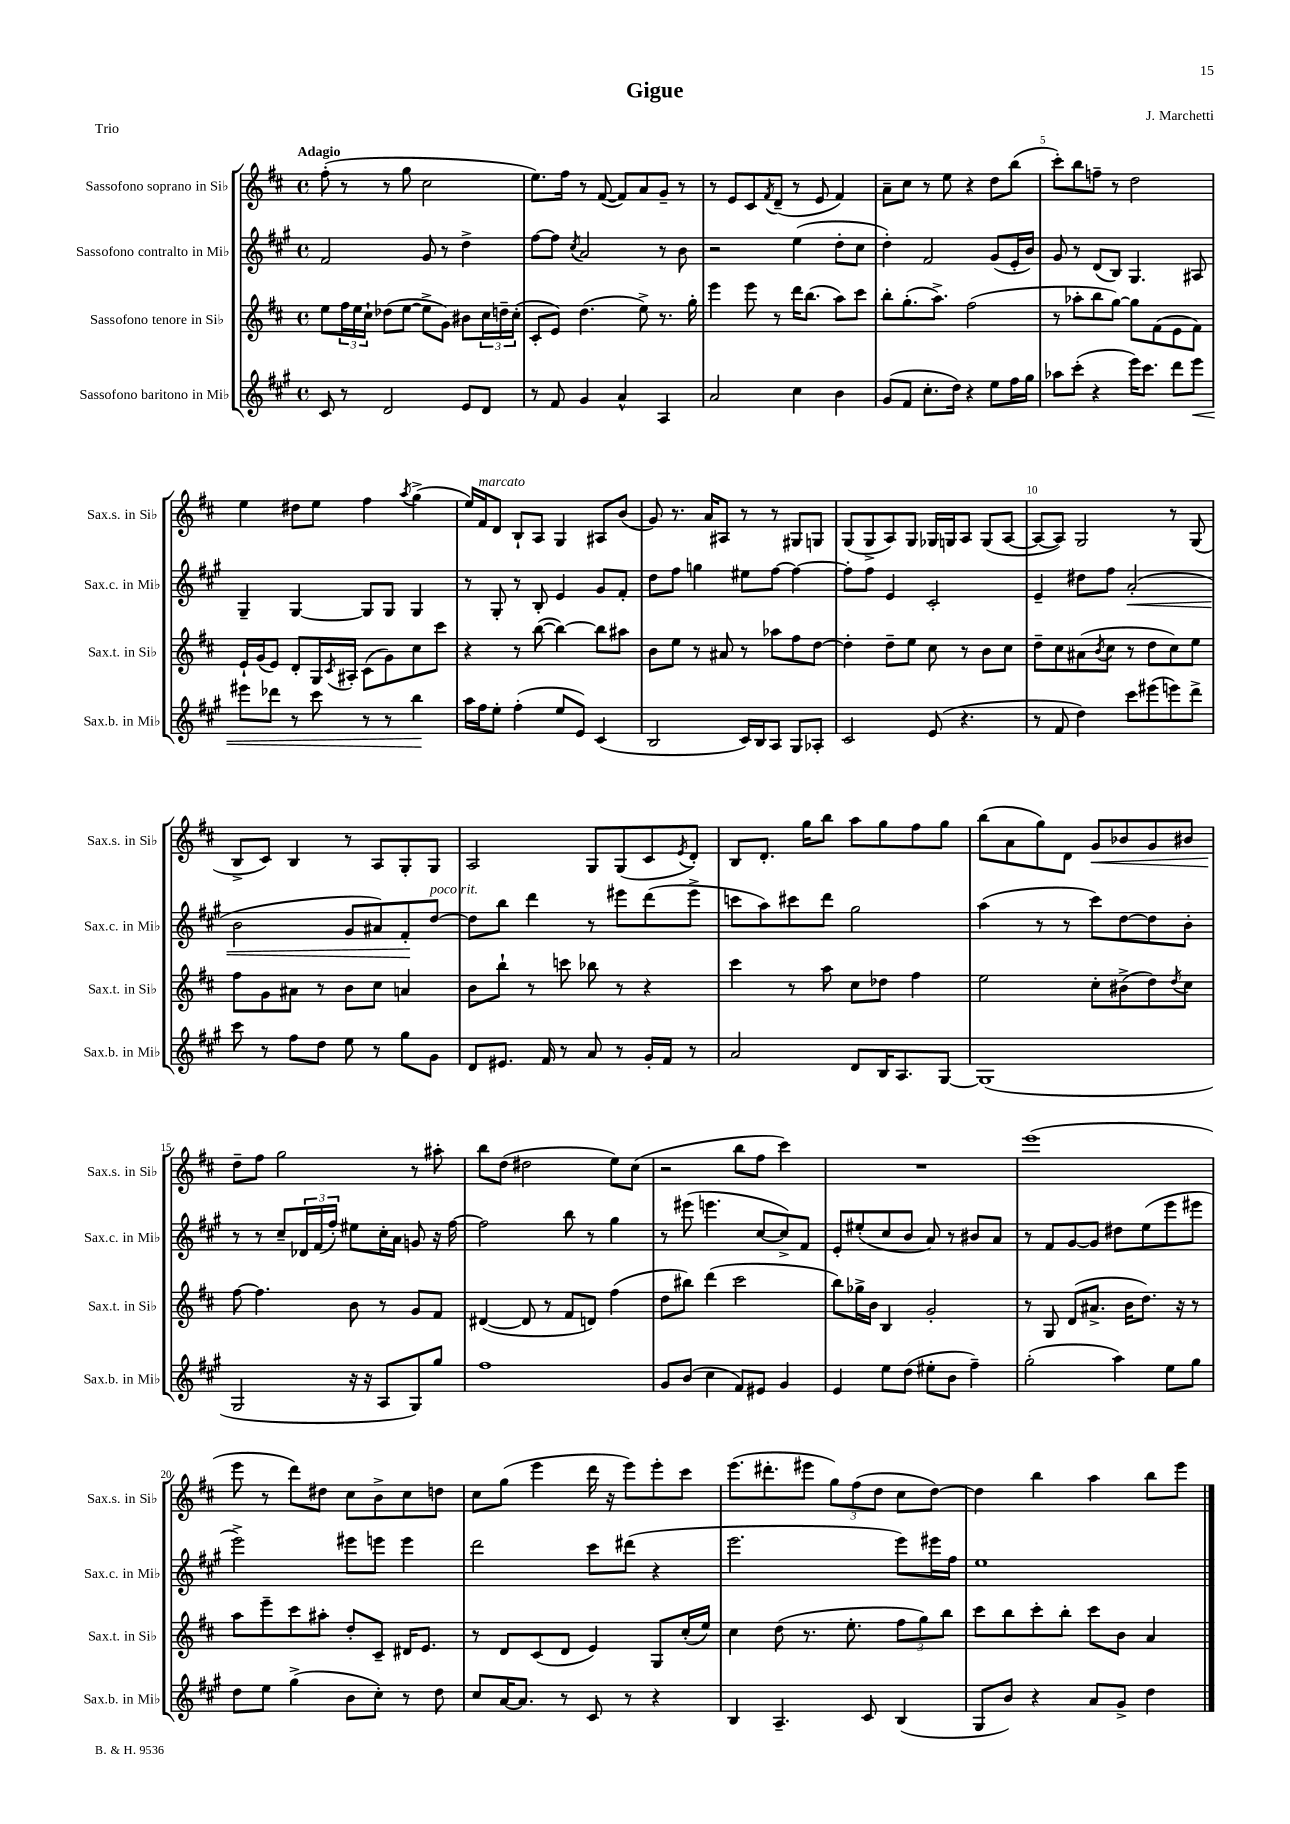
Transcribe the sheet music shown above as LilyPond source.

\header { title = "Gigue" composer = "J. Marchetti" piece = "Trio" }
<<
\new StaffGroup <<
\new Staff = "s0" \with { instrumentName = "Sassofono soprano in Sib" shortInstrumentName = "Sax.s. in Sib" } {
    \clef treble \key d \major \defaultTimeSignature \time 4/4 \tempo "Adagio"
    fis''8-.( r8 r8 g''8 cis''2 |
    e''8.) fis''16 r8 fis'8~( fis'8) a'8 g'8-- r8 |
    r8 e'8 cis'8 \acciaccatura { fis'8 } d'8--( r8 e'8 fis'4) |
    a'8-- cis''8 r8 e''8 r4 d''8 b''8( |
    cis'''8-.) b''8 f''8-- r8 d''2 |
    e''4 dis''8 e''8 fis''4 \acciaccatura { a''8 } g''4->( |
    e''16) fis'16^\markup { \italic "marcato" } d'8 b8-! a8 g4 ais8 b'8( |
    g'8) r8. a'16 ais8 r8 r8 gis8 g8 |
    g8( g8-> a8) g8 ges16 g16 a8 g8( a8~ |
    a8~ a8) g2 r8 g8( |
    b8-> cis'8) b4 r8 a8 g8-. g8 |
    a2 g8 g8( cis'8 \acciaccatura { e'8 } d'8-.) |
    b8 d'8.-. g''16 b''8 a''8 g''8 fis''8 g''8 |
    b''8( a'8 g''8) d'8 g'8\< bes'8 g'8 bis'8 |
    d''8--\! fis''8 g''2 r8 ais''8-. |
    b''8 d''8( dis''2 e''8) cis''8( |
    r2 b''8 fis''8 cis'''4) |
    R1 |
    e'''1( |
    e'''8 r8 d'''8) dis''8 cis''8 b'8-> cis''8 d''8 |
    cis''8 g''8( e'''4 d'''16 r16 e'''8) e'''8-. cis'''8 |
    e'''8.( dis'''8.-. eis'''8 \tuplet 3/2 { g''8) fis''8( d''8 } cis''8 d''8~) |
    d''4 b''4 a''4 b''8 e'''8 \bar "|." |
}
\new Staff = "s1" \with { instrumentName = "Sassofono contralto in Mib" shortInstrumentName = "Sax.c. in Mib" } {
    \clef treble \key a \major \defaultTimeSignature \time 4/4
    fis'2 gis'8 r8 d''4-> |
    fis''8~ fis''8 \acciaccatura { cis''8 } a'2 r8 b'8 |
    r2 e''4( d''8-. cis''8 |
    d''4-.) fis'2 gis'8( e'16-. b'16) |
    gis'8 r8 d'8( b8) gis4. ais8 |
    gis4-- gis4~ gis8 gis8 gis4 |
    r8 gis8-. r8 b8-. e'4 gis'8 fis'8-. |
    d''8 fis''8 g''4 eis''8 fis''8~ fis''4~ |
    fis''8-. fis''8 e'4 cis'2-. |
    e'4-- dis''8 fis''8 a'2-.\<( |
    b'2 gis'8 ais'8) fis'8-.\! d''8~^\markup { \italic "poco rit." } |
    d''8 b''8 d'''4 r8 eis'''8 d'''8( eis'''8-> |
    c'''8 a''8) cis'''8 d'''8 gis''2 |
    a''4( r8 r8 cis'''8) d''8~ d''8 b'8-. |
    r8 r8 cis''8-- \tuplet 3/2 { des'16 fis'16( fis''16-.) } eis''8 cis''16-. a'16 g'8 r16 fis''16~ |
    fis''2 b''8 r8 gis''4 |
    r8 eis'''8( e'''4. cis''8~ cis''8->) fis'8 |
    e'8-. eis''8-.( cis''8 b'8 a'8) r8 bis'8 a'8 |
    r8 fis'8 gis'8~ gis'8 dis''8 e''8( e'''8 eis'''8 |
    e'''2->) eis'''8 e'''8 e'''4 |
    d'''2 cis'''8 dis'''8( r4 |
    e'''2. e'''8) eis'''16 fis''16 |
    e''1 \bar "|." |
}
\new Staff = "s2" \with { instrumentName = "Sassofono tenore in Sib" shortInstrumentName = "Sax.t. in Sib" } {
    \clef treble \key d \major \defaultTimeSignature \time 4/4
    e''8 \tuplet 3/2 { fis''16 e''16 cis''16-! } des''8( e''8~ e''8-> g'8) bis'8 \tuplet 3/2 { cis''16 d''16-- cis''16-.( } |
    cis'8-. e'8) d''4.( e''8->) r8. g''16-. |
    e'''4 e'''8 r8 d'''16 b''8.( a''8) cis'''8 |
    b''8-. g''8.-.( a''8.->) fis''2( |
    r8 aes''8-. b''8 g''8~) g''8 fis'8( e'8 fis'8) |
    e'16-! g'16( e'8) d'8-. g16 \acciaccatura { cis'8 } ais16-. cis'8( g'8) cis''8 cis'''8 |
    r4 r8 b''8~( b''4~) b''8 ais''8 |
    b'8 e''8 r8 ais'8 r8 aes''8 fis''8 d''8~ |
    d''4-. d''8-- e''8 cis''8 r8 b'8 cis''8 |
    d''8-- cis''8 ais'8( \acciaccatura { b'8 } cis''8 r8 d''8 cis''8) e''8 |
    fis''8 g'8 ais'8 r8 b'8 cis''8 a'4 |
    b'8 b''8-! r8 c'''8 bes''8 r8 r4 |
    cis'''4 r8 a''8 cis''8 des''8 fis''4 |
    e''2 cis''8-. bis'8->( d''8) \acciaccatura { d''8 } cis''8 |
    fis''8~ fis''4. b'8 r8 g'8 fis'8 |
    dis'4~( dis'8 r8 fis'8 d'8) fis''4( |
    d''8 bis''8) d'''4( cis'''2 |
    b''8) ges''16-> b'16 b4 g'2-. |
    r8 g8 d'8( ais'8.-> b'16 d''8.) r16 r8 |
    a''8 e'''8-- cis'''8 ais''8-. d''8-. cis'8-- dis'16 e'8. |
    r8 d'8 cis'8( d'8 e'4) g8 cis''16-.( e''16) |
    cis''4 d''8( r8. e''8.-. \tuplet 3/2 { fis''8 g''8) b''8 } |
    cis'''8 b''8 cis'''8-. b''8-. cis'''8 b'8 a'4 \bar "|." |
}
\new Staff = "s3" \with { instrumentName = "Sassofono baritono in Mib" shortInstrumentName = "Sax.b. in Mib" } {
    \clef treble \key a \major \defaultTimeSignature \time 4/4
    cis'8 r8 d'2 e'8 d'8 |
    r8 fis'8 gis'4 a'4-^ a4 |
    a'2 cis''4 b'4 |
    gis'8( fis'8 cis''8.-. d''16) r4 e''8 fis''16 gis''16 |
    aes''8 cis'''8-.( r4 e'''16) cis'''8. d'''8 e'''8\< |
    eis'''8 des'''8 r8 cis'''8 r8 r8 b''4\! |
    a''16 fis''16 e''8-. fis''4-.( e''8 e'8) cis'4( |
    b2 cis'16) b16 a8 gis8 aes8-. |
    cis'2 e'8( r4. |
    r8 fis'8 d''4) cis'''8 eis'''8( e'''8) d'''8-> |
    cis'''8 r8 fis''8 d''8 e''8 r8 gis''8 gis'8 |
    d'8 eis'8. fis'16 r8 a'8 r8 gis'16-. fis'16 r8 |
    a'2 d'8 b16 a8. gis8~ |
    gis1( |
    gis2 r16 r16 a8 gis8) gis''8 |
    fis''1 |
    gis'8 b'8( cis''4 fis'8) eis'8 gis'4 |
    e'4 e''8 d''8( eis''8-. b'8 fis''4--) |
    gis''2-.( a''4) e''8 gis''8 |
    d''8 e''8 gis''4->( b'8 cis''8-.) r8 d''8 |
    cis''8 a'16~ a'8. r8 cis'8 r8 r4 |
    b4 a4.-- cis'8 b4( |
    gis8 b'8) r4 a'8 gis'8-> d''4 \bar "|." |
}
>>
>>
\layout { \context { \Score \override BarNumber.break-visibility = ##(#f #t #t) barNumberVisibility = #(every-nth-bar-number-visible 5) } }
